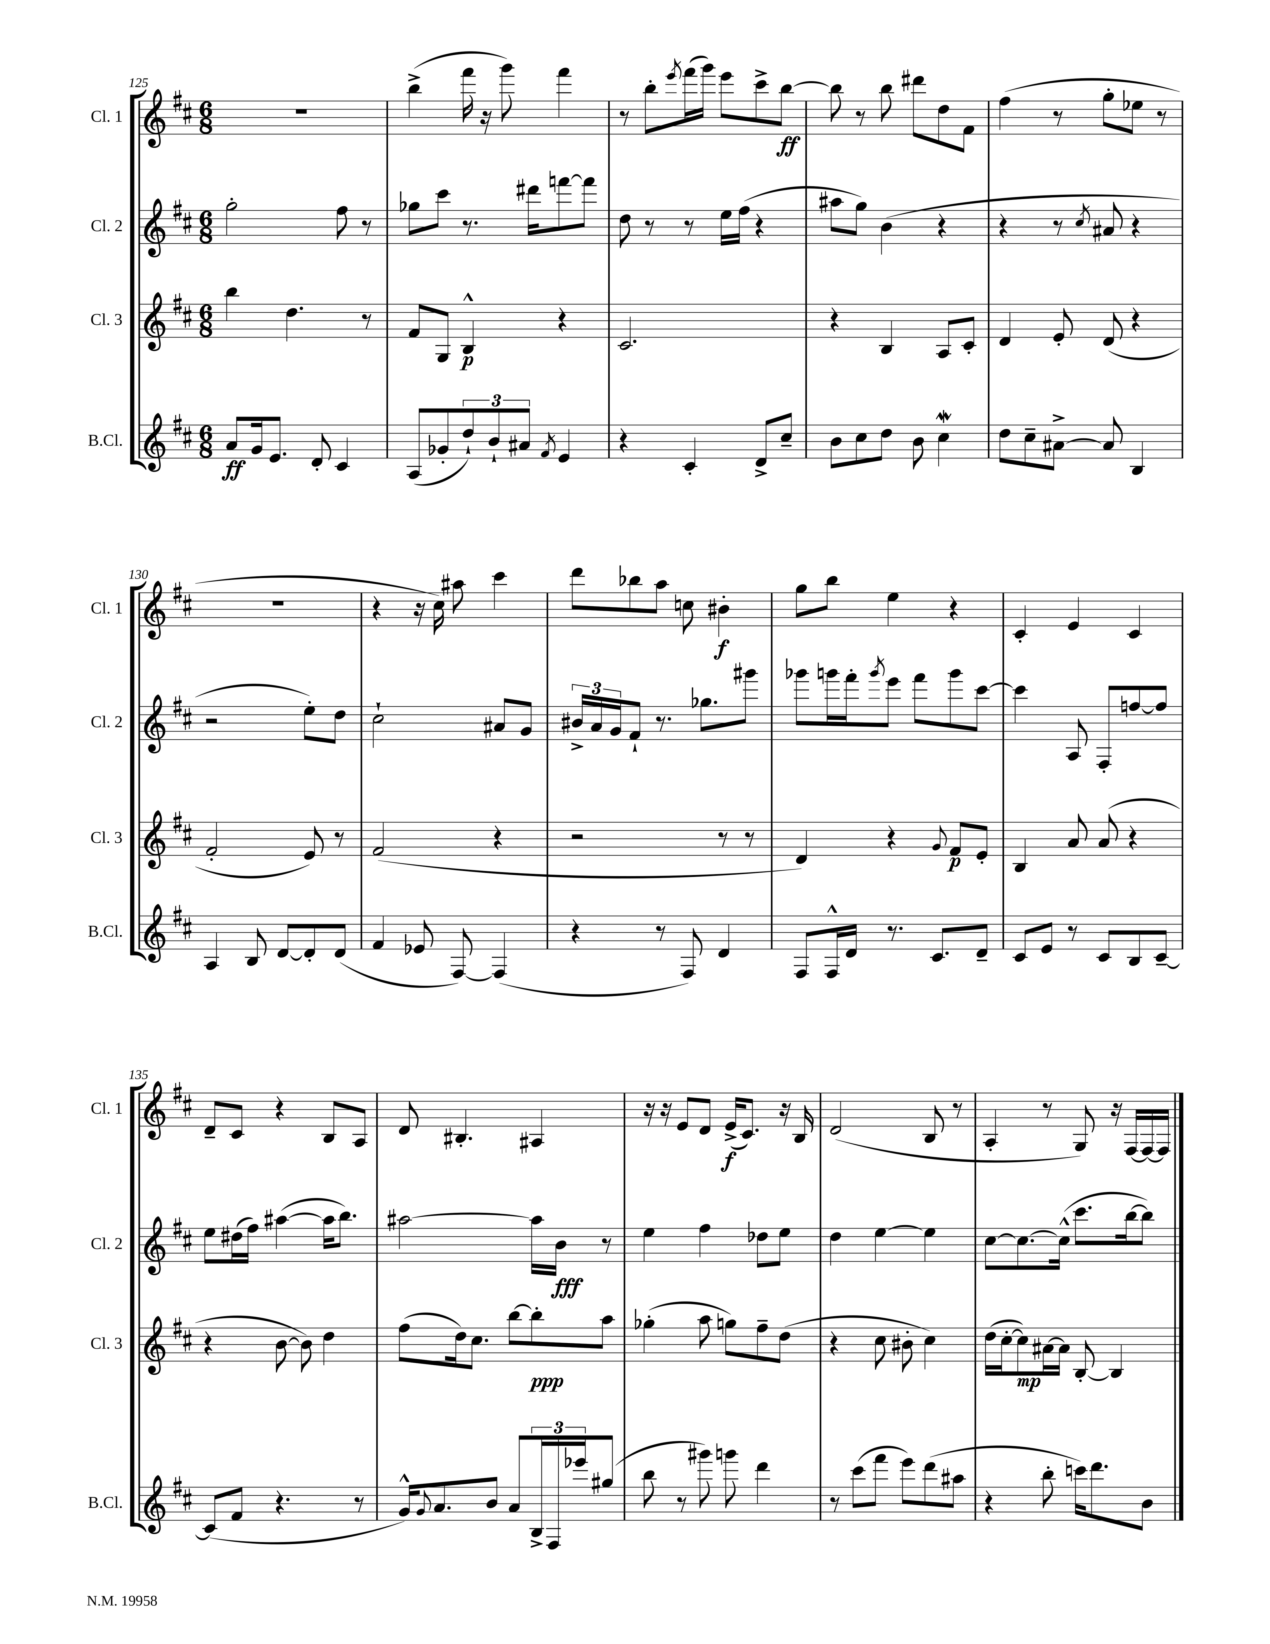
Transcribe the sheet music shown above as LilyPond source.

<<
\new StaffGroup <<
\new Staff = "s0" \with { instrumentName = "Cl. 1" shortInstrumentName = "Cl. 1" } {
    \clef treble \key d \major \numericTimeSignature \time 6/8
    R2. |
    b''4->( fis'''16 r16 g'''8) fis'''4 |
    r8 b''8-. \acciaccatura { e'''8 } fis'''16( g'''16) e'''8 cis'''8-> b''8~\ff |
    b''8 r8 b''8 dis'''8 d''8 fis'8 |
    fis''4( r8 g''8-. ees''8 r8 |
    r2. |
    r4 r16 cis''16) ais''8 cis'''4 |
    d'''8 bes''8 a''8 c''8 bis'4-.\f |
    g''8 b''8 e''4 r4 |
    cis'4-. e'4 cis'4 |
    d'8-- cis'8 r4 b8 a8 |
    d'8 bis4.-. ais4 |
    r16 r16 e'8 d'8 e'16->\f( cis'8.) r16 b16 |
    d'2( b8 r8 |
    a4-. r8 g8) r16 fis16~ fis16~ fis16 \bar "|." |
}
\new Staff = "s1" \with { instrumentName = "Cl. 2" shortInstrumentName = "Cl. 2" } {
    \clef treble \key d \major \numericTimeSignature \time 6/8
    g''2-. fis''8 r8 |
    ges''8 cis'''8 r8. dis'''16 f'''8~ f'''8 |
    d''8 r8 r8 e''16 fis''16( r4 |
    ais''8 g''8) b'4( r4 |
    r4 r8 \acciaccatura { cis''8 } ais'8 r4 |
    r2 e''8-.) d''8 |
    cis''2-! ais'8 g'8 |
    \tuplet 3/2 { bis'16-> a'16 g'16 } fis'8-! r8. ges''8. gis'''8 |
    ges'''8 g'''16 fis'''16-. \acciaccatura { g'''8 } e'''8 fis'''8 g'''8 cis'''8~ |
    cis'''4 a8 fis8-. f''8~ f''8 |
    e''8 dis''16( fis''16) ais''4~( ais''16 b''8.) |
    ais''2~ ais''16 b'16\fff r8 |
    e''4 fis''4 des''8 e''8 |
    d''4 e''4~ e''4 |
    cis''8~ cis''8.~ cis''16-^( cis'''8. b''16~ b''8) \bar "|." |
}
\new Staff = "s2" \with { instrumentName = "Cl. 3" shortInstrumentName = "Cl. 3" } {
    \clef treble \key d \major \numericTimeSignature \time 6/8
    b''4 d''4. r8 |
    fis'8 g8 b4-^\p r4 |
    cis'2. |
    r4 b4 a8 cis'8-. |
    d'4 e'8-. d'8( r4 |
    fis'2-. e'8) r8 |
    fis'2( r4 |
    r2 r8 r8 |
    d'4) r4 \appoggiatura { g'8 } fis'8\p e'8-. |
    b4 a'8 a'8( r4 |
    r4 b'8~ b'8) d''4 |
    fis''8( d''16) cis''8. b''8~ b''8-.\ppp a''8 |
    ges''4-.( a''8 g''8) fis''8-- d''8( |
    r4 cis''8 bis'8-. cis''4) |
    d''16( cis''16~-. cis''8\mp) ais'16~ ais'16 b8~-. b4 \bar "|." |
}
\new Staff = "s3" \with { instrumentName = "B.Cl." shortInstrumentName = "B.Cl." } {
    \clef treble \key d \major \numericTimeSignature \time 6/8
    a'8\ff g'16 e'8. d'8-. cis'4 |
    a8( ges'8-. \tuplet 3/2 { d''8-!) b'8-! ais'8 } \acciaccatura { fis'8 } e'4 |
    r4 cis'4-. d'8-> cis''8-- |
    b'8 cis''8 d''8 b'8 cis''4\mordent |
    d''8 cis''8-- ais'8~-> ais'8 b4 |
    a4 b8 d'8~ d'8-. d'8( |
    fis'4 ees'8 fis8~) fis4( |
    r4 r8 fis8) d'4 |
    fis8 fis16-^ d'16 r8. cis'8. d'8-- |
    cis'8 e'8 r8 cis'8 b8 cis'8~-- |
    cis'8( fis'8 r4. r8 |
    g'16-^) \appoggiatura { g'8 } a'8. b'8 a'8 \tuplet 3/2 { b16-> fis16 ees'''16 } gis''8( |
    b''8 r8 gis'''8) g'''8 d'''4 |
    r8 cis'''8( fis'''8 e'''8) d'''8( ais''8 |
    r4 b''8-. c'''16) d'''8. b'8 \bar "|." |
}
>>
>>
\layout { \context { \Score currentBarNumber = #125 } }
